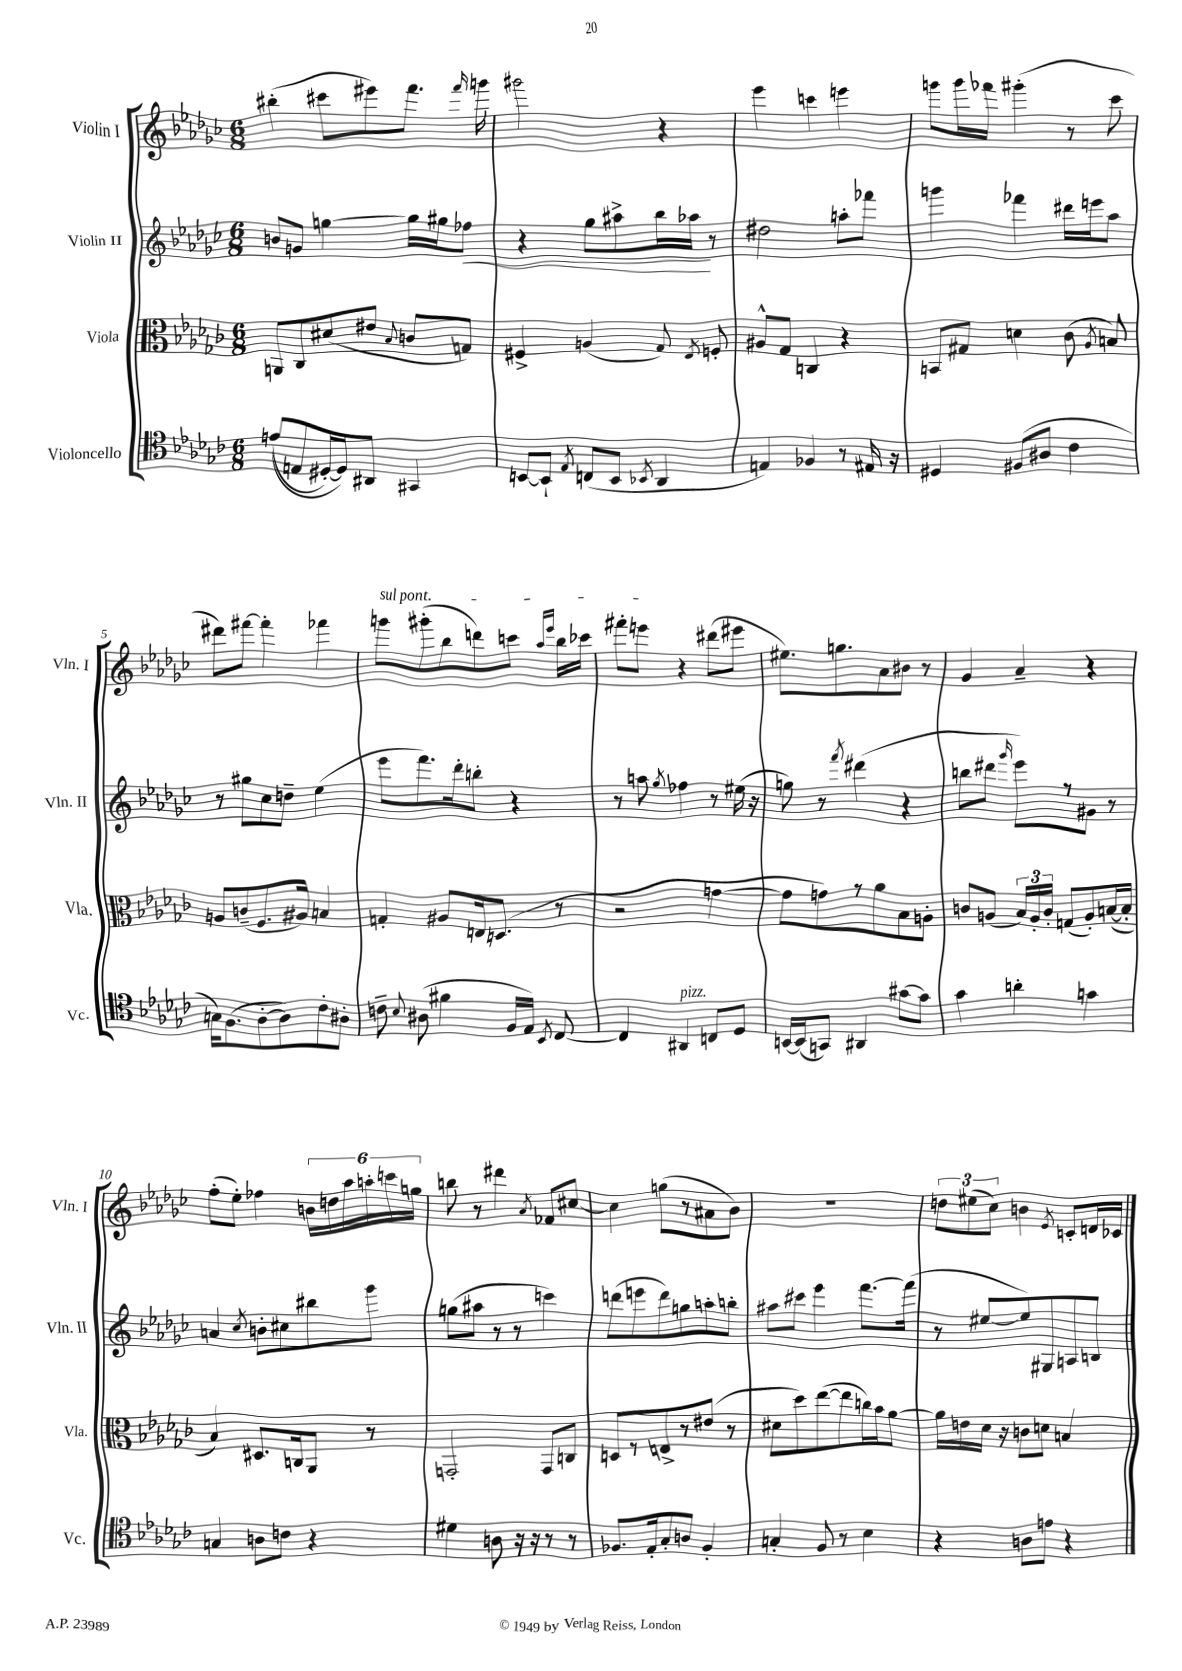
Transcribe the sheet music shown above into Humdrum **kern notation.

**kern	**kern	**kern	**dynam	**kern
*part4	*part3	*part2	*part2	*part1
*staff4	*staff3	*staff2	*staff2	*staff1
*I"Violoncello	*I"Viola	*I"Violin II	*	*I"Violin I
*I'Vc.	*I'Vla.	*I'Vln. II	*	*I'Vln. I
*clefC4	*clefC3	*clefG2	*	*clefG2
*k[b-e-a-d-g-c-]	*k[b-e-a-d-g-c-]	*k[b-e-a-d-g-c-]	*	*k[b-e-a-d-g-c-]
*M6/8	*M6/8	*M6/8	*	*M6/8
=1	=1	=1	=1	=1
((8en/L	8AAn/L	8bn/L	.	(4bb#X'\
8En/	8C-/	8gn/J	.	.
[16D#X'/L)	(8d#X/	[4ggn\	.	8ccc#X\L
16D#/J])	.	.	.	.
8AA#X/J	8e#X/J	.	.	8eee#X\)
.	8qqB-/	.	.	.
4GG#X/	8cn/L	16gg\LL]	.	8.fff\J
.	.	16gg#X\J	.	.
!	!	!	!LO:HP:b	!
.	8Gn/J)	8ff-X\J	<	.
.	.	.	.	16qqfff/
.	.	.	.	16gggn\
=2	=2	=2	=2	=2
[8BBn/L	4F#X^/	4r	.	2ggg#X\
8BB`/J]	.	.	.	.
8qE-/	.	.	.	.
(8Cn/L	(4An/	8gg-\L	.	.
8BB/J	.	8aa#X^\	.	.
8qBB-X/	.	.	.	.
4AA-/	8G-/)	16bb-\L	.	4r
.	.	16aa-X\JJ	.	.
.	8qE-/	.	.	.
.	8Fn'/	8r	[	.
=3	=3	=3	=3	=3
4En/)	8A#X^^/L	2dd#X\	.	4eee-\
.	8G-/J	.	.	.
4F-X/	4Cn/	.	.	4cccn\
8r	4r	8aan'\L	.	4eeen\
16E#X/	.	8fff-X\J	.	.
16r	.	.	.	.
=4	=4	=4	=4	=4
4D#X/	8BBn/L	4gggn\	.	8gggn\L
.	8G#X/J	.	.	16ggg\L
.	.	.	.	16fff-X\JJ
(8F#X/L	4dn\	4fff-X\	.	(4ggg#X'\
8A#X/J	.	.	.	.
4c-\	(8c-\	16ddd#X\LL	.	8r
.	.	16eeen\J	.	.
.	8qA-/	.	.	.
.	8Bn/)	8aa-\J	.	8ccc-\
!!LO:LB:g=z
=5	=5	=5	=5	=5
16Gn\KL)	8An/L	8r	.	8ddd#X\L)
(8.F\	.	.	.	.
.	(8cn~/	8gg#X\L	.	[8fff#X\J
[8A-'\	8.F/	8cc-\	.	4fff#'\]
8A-\])	.	8ddn~\J	.	.
.	16A#X/Jk)	.	.	.
8c-'\	4Bn/	(4ee-\	.	4fff-X\
8A#X'\J	.	.	.	.
=6	=6	=6	=6	=6
!	!	!	!	!LO:TX:a:i:t=sul pont.
8cn~\	4Gn'/	8eee-\L	.	8gggn\L
8qqB-/	.	.	.	.
(8A#X\	.	8.fff\)	.	(8ggg#X'\
4f#X\	8A#X/L	.	.	8bb-\
.	.	16ddd-'\k	.	.
.	16En/k	8bbn'\J	.	8dddn\)
.	(8.Dn/J	.	.	.
16F/LL	.	4r	.	8cccn\J
16E-/JJ)	.	.	.	.
.	.	.	.	16qqaa-/LL
8qBB-/	.	.	.	16qqeee-/JJ
[8C-/	8r	.	.	16bb-\LL
.	.	.	.	16ccc-X\JJ
=7	=7	=7	=7	=7
4C-/]	2r	8r	.	8fff#X'\L
.	.	8aan\	.	8eeen\J
.	.	8qgg-/	.	.
!LO:TX:a:i:t=pizz.	!	!	!	!
4AA#X/	.	4ff-X\	.	4r
8Cn/L	[4gn\	8r	.	(8ddd#X\L
8D-/J	.	(16ee#X\	.	8eee#X\J
.	.	16r	.	.
=8	=8	=8	=8	=8
[16BBn/LL	8g\L]	8ggn\)	.	8.ee#X\L)
(16BB/J]	.	.	.	.
8GGn/J)	8gn\)	8r	.	.
.	.	.	.	8.ggn\
.	.	8qfff/	.	.
4AA#X/	8r	(4ddd#X\	.	.
.	8a-\	.	.	8a-\
[8g#X\L	8B-\	4r	.	8b#X\J
8g#\J]	8An'\J	.	.	8r
=9	=9	=9	=9	=9
4g-\	8cn/L	8bbn\L	.	4g-/
.	(8An/J	8ddd#X\J	.	.
.	.	16qqggg-/	.	.
4an'\	24B-/LL)	8eee-\L)	.	4a-~/
.	24A'/	.	.	.
.	24c'/JJ	.	.	.
.	(8Gn/L	8r	.	.
4gn\	8A'/)	8g#X\J	.	4r
.	([16Bn/L	8r	.	.
.	16B'/JJ]	.	.	.
!!LO:LB:g=z
=10	=10	=10	=10	=10
4Gn/	4B-/)	4an/	.	(8ff'\L
.	.	.	.	8ee-'\J)
.	.	8qcc-/	.	.
8An\L	8.D#X/L	8bn'\L	.	4ff-X\
8cn\J	.	8cc#X\	.	.
.	16Cn/k	.	.	.
4r	8AA-/J	8bb#X\	.	24bn\LL
.	.	.	.	24ddn\
.	.	.	.	24aa-\
.	8r	8ggg-\J	.	24aan'\
.	.	.	.	24cccn\
.	.	.	.	24ggn\JJ
=11	=11	=11	=11	=11
4d#X\	2GGn'/	(8ggn\L	.	8bbn\
.	.	8aa#X\J	.	8r
8An\	.	8r	.	4ddd#X\
16r	.	8r	.	.
16r	.	.	.	.
.	.	.	.	8qa-/
8r	8GG/L	4cccn\)	.	8f-X/L
8r	8Cn/J	.	.	[8cc#X/J
=12	=12	=12	=12	=12
8.F-X/L	8Dn/L	(8dddn\L	.	4cc#\]
.	8r	8eeen\	.	.
16E-'/k	.	.	.	.
8G-'/	8En^/	8ddd\)	.	(8ggn\L
8An/J	8r	8ggn\	.	8r
4F-'/	(8e#X/J	8aan'\	.	8a#X\
.	8r	8bbn'\J	.	8b-\J)
=13	=13	=13	=13	=13
4Gn'/	8d#X\L	8aa#X\L	.	2.r
.	8dd-\)	8ccc#X\J	.	.
8F/	([8ee-\	4eee-\	.	.
8r	8ee-\]	.	.	.
4B-\	16ccn\L)	[8.fff\L	.	.
.	16b-\J	.	.	.
.	[8a-\J	.	.	.
.	.	(16fff\Jk]	.	.
=14	=14	=14	=14	=14
4r	16a-\LL]	8r	.	12ddn\L
.	16en\	.	.	.
.	.	.	.	(12ee#X\
.	16d-\JJ	[8ee#X/L	.	.
.	.	.	.	12cc-\J)
.	16r	.	.	.
8An\L	8cn\L	8ee#/])	.	4bn\
8en\J	8dn\J	8G#X/	.	.
.	.	.	.	8qe-/
4r	4Bn/	8An/	.	8cn'/L
.	.	8Bn/J	.	16dn/L
.	.	.	.	16c-X/JJ
==	==	==	==	==
*-	*-	*-	*-	*-
